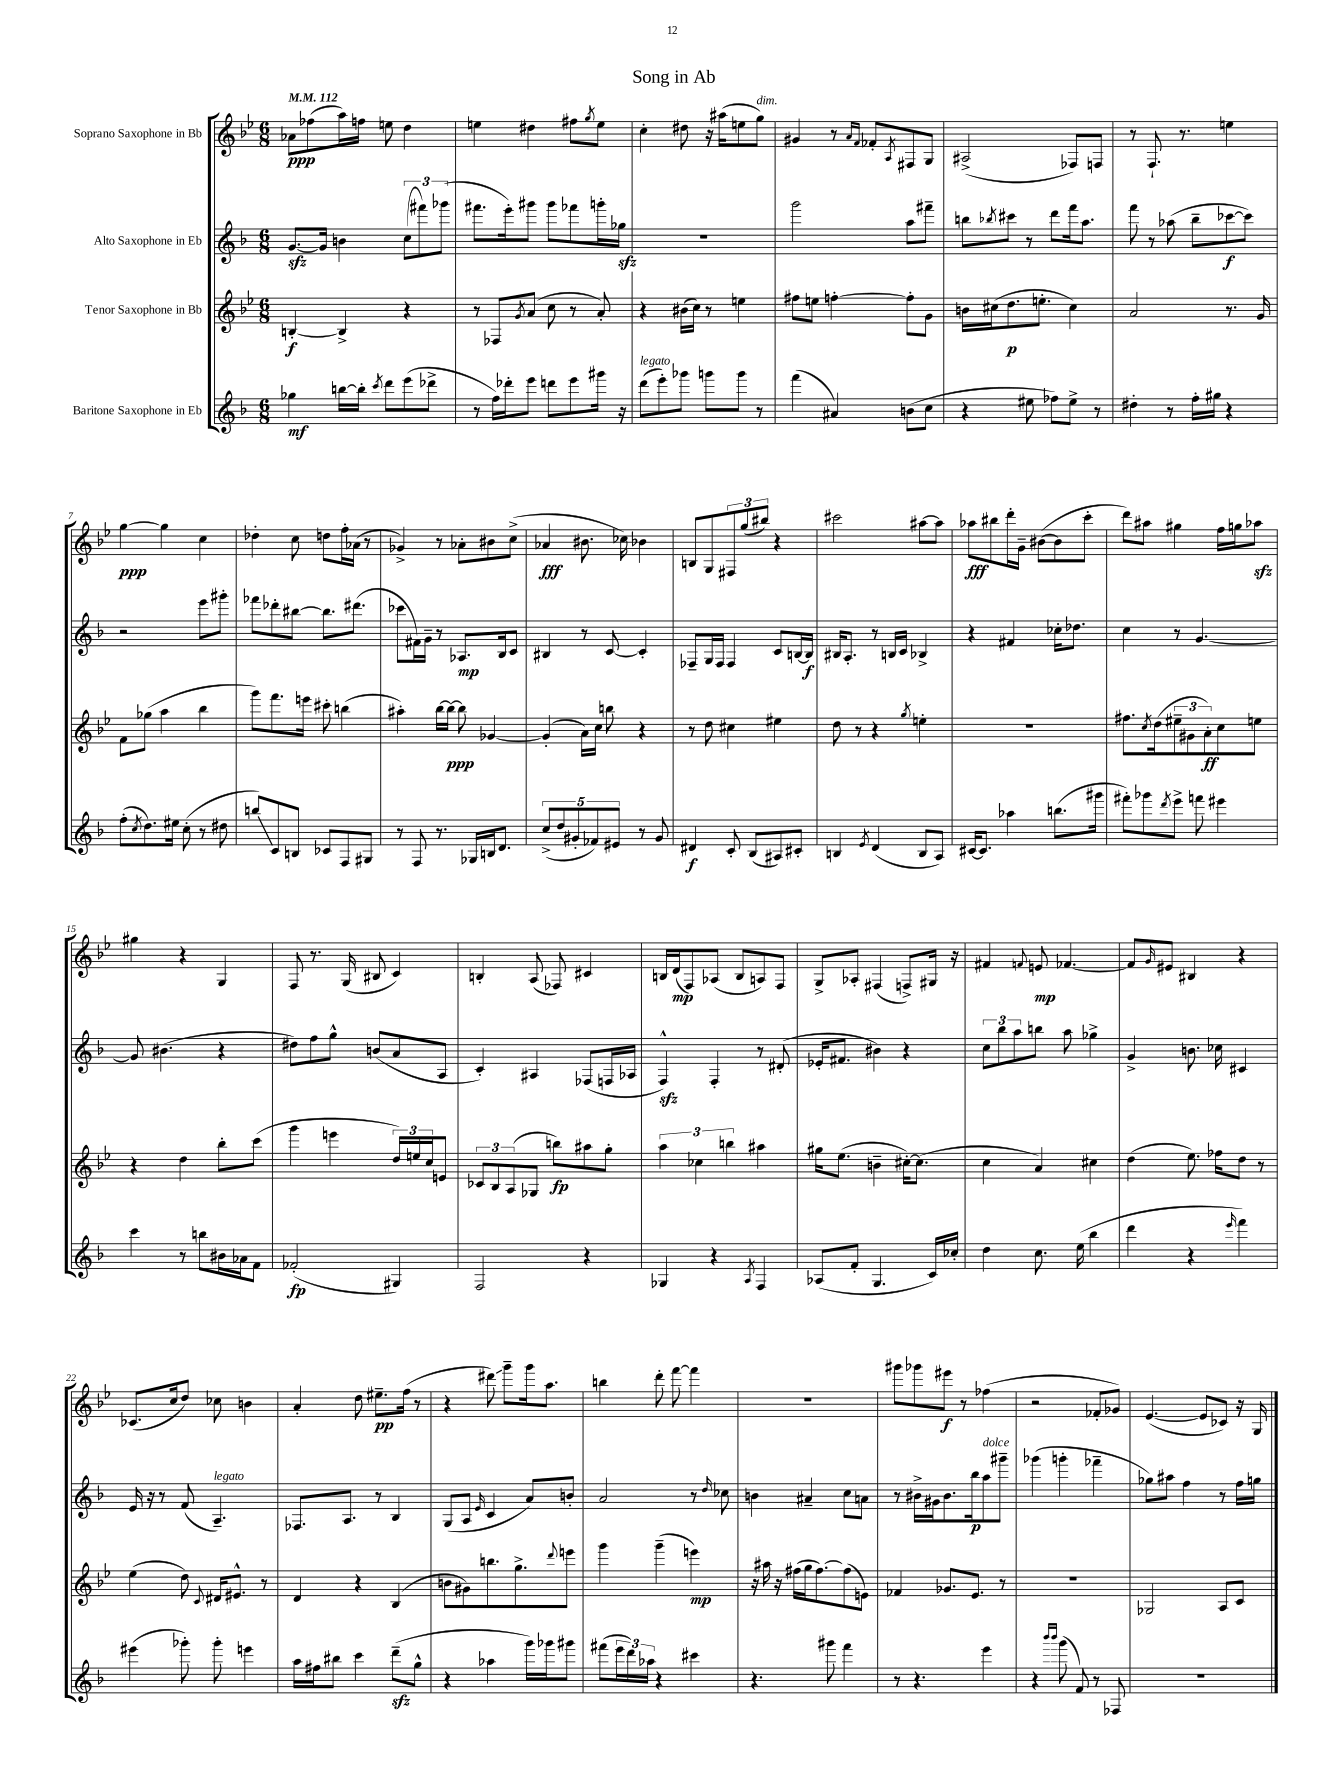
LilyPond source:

\header { title = "Song in Ab" }
<<
\new StaffGroup <<
\new Staff = "s0" \with { instrumentName = "Soprano Saxophone in Bb" } {
    \clef treble \key bes \major \numericTimeSignature \time 6/8 \tempo 4 = 112
    aes'8\ppp fes''8( a''16) f''16 e''8 d''4 |
    e''4 dis''4 fis''8 \acciaccatura { g''8 } e''8 |
    c''4-. dis''8 r16 ais''16( e''8 g''8^\markup { \italic "dim." }) |
    gis'4 r8 \grace { a'16 f'16 } fes'8-. \acciaccatura { a8 } fis8 g8 |
    ais2->( fes8) f8 |
    r8 f8.-! r8. e''4 |
    g''4~\ppp g''4 c''4 |
    des''4-. c''8 d''8 f''16-. aes'16( r8 |
    ges'4->) r8 aes'8-. bis'8 c''8->( |
    aes'4\fff bis'8. ces''16) bes'4 |
    b8 g8 \tuplet 3/2 { fis8 g''8( bis''8) } r4 |
    cis'''2 ais''8~ ais''8 |
    aes''8\fff bis''8 d'''16-. g'16-- bis'8~( bis'8 c'''8-. |
    d'''8) ais''8 gis''4 f''16 g''16 aes''8\sfz |
    gis''4 r4 g4 |
    f8 r8. g16( bis8 c'4) |
    b4-. a8( fes8) cis'4 |
    b16 d'16\mp( f8) aes8( b8 a8) f8 |
    g8-> aes8-. fis4( f8->) gis16 r16 |
    fis'4 \appoggiatura { f'8 } e'8\mp fes'4.~ |
    fes'8 \grace { g'16 } eis'8 bis4 r4 |
    ces'8.( c''16 d''8) ces''8 b'4 |
    a'4-. d''8 eis''8.--\pp f''16( r8 |
    r4 dis'''8\glissando) g'''8-- g'''16 a''8. |
    b''4 d'''8-. f'''8~ f'''4 |
    R2. |
    gis'''8 ges'''8 eis'''8\f r8 fes''4( |
    r2 fes'8-. ges'8) |
    ees'4.~( ees'8 ces'8) r16 g16 \bar "|." |
}
\new Staff = "s1" \with { instrumentName = "Alto Saxophone in Eb" } {
    \clef treble \key f \major \numericTimeSignature \time 6/8
    g'8.~\sfz g'16 b'4 \tuplet 3/2 { c''8( fis'''8) ges'''8( } |
    fis'''8. e'''16-.) gis'''8 gis'''8 fes'''8 g'''16-. ges''16\sfz |
    R2. |
    g'''2 a''8 fis'''8-- |
    b''8 \acciaccatura { bes''8 } cis'''8 r8 d'''8 f'''16 a''8. |
    f'''8 r8 aes''8( bes''8-- ces'''8~\f ces'''8) |
    r2 e'''8 gis'''8-. |
    fes'''8 des'''8-. bis''8~ bis''8. dis'''8.( |
    ces'''8 fis'16) g'16-- r8 aes8.\mp bes16 c'8 |
    bis4 r8 c'8~ c'4-. |
    fes8-- g16 fes16 fes4 c'8 b16~ b16\f |
    bis16 a8.-. r8 b16 c'16 bes4-> |
    r4 fis'4 ces''16-. des''8. |
    c''4 r8 g'4.~ |
    g'8 bis'4.( r4 |
    dis''8) f''8 g''8-^ b'8( a'8 a8 |
    c'4-.) ais4 fes8( f16 aes16 |
    f4-^\sfz) f4-. r8 dis'8-.( |
    ees'16-. fis'8. bis'4) r4 |
    \tuplet 3/2 { c''8 bes''8 a''8 } b''8 a''8 ges''4-> |
    g'4-> b'8. ces''16 cis'4 |
    e'16 r16 r8 f'8( a4.--^\markup { \italic "legato" }) |
    fes8. a8. r8 bes4 |
    g8( a8 \grace { e'16 } c'4 a'8) b'8-. |
    a'2 r8 \grace { d''16 } ces''8 |
    b'4 ais'4-- c''8 a'8 |
    r8 bis'16-> gis'16 bis'8. bes''16\p a''8^\markup { \italic "dolce" } gis'''8-- |
    ges'''4( g'''4-. fes'''4-- |
    ges''8) ais''8 f''4 r8 f''16 g''16 \bar "|." |
}
\new Staff = "s2" \with { instrumentName = "Tenor Saxophone in Bb" } {
    \clef treble \key bes \major \numericTimeSignature \time 6/8
    b4~-.\f b4-> r4 |
    r8 fes8 \acciaccatura { g'8 } a'8( c''8 r8 a'8-.) |
    r4 bis'16( c''16) r8 e''4 |
    fis''8 e''8 f''4~-. f''8-. g'8 |
    b'16 cis''16( d''8.\p e''8.-. cis''4) |
    a'2 r8. g'16 |
    f'8 ges''8( a''4 bes''4 |
    g'''8) f'''8. e'''16 cis'''8-. b''4( |
    ais''4-.) bes''16~ bes''16~\ppp bes''8 ges'4~ |
    ges'4-.( a'16) c''16 b''8 r4 |
    r8 d''8 cis''4 eis''4 |
    d''8 r8 r4 \acciaccatura { g''8 } e''4-. |
    R2. |
    fis''8. \acciaccatura { c''8 } d''16( \tuplet 3/2 { eis''8-- gis'8 a'8-.\ff) } c''8 e''8 |
    r4 d''4 bes''8-. c'''8( |
    g'''4 e'''4 \tuplet 3/2 { d''16) e''16 c''16 } e'8 |
    \tuplet 3/2 { ces'8 bes8 a8( } ges8 b''8\fp) ais''8 g''8-. |
    \tuplet 3/2 { a''4 ces''4 b''4 } ais''4 |
    gis''16 ees''8.( b'4-- cis''16~-.) cis''8.( |
    c''4 a'4) cis''4 |
    d''4( ees''8.) fes''16 d''8 r8 |
    ees''4( d''8) \appoggiatura { c'8 } dis'16 eis'8.-^ r8 |
    d'4 r4 bes4( |
    b'8 gis'8) b''8. g''8.-> \appoggiatura { d'''8 } e'''8 |
    g'''4 g'''4--( e'''4\mp) |
    r16 ais''16 r16 fis''16( g''16 fis''8.~) fis''8( e'8) |
    fes'4 ges'8. ees'8. r8 |
    R2. |
    ges2 a8 c'8 \bar "|." |
}
\new Staff = "s3" \with { instrumentName = "Baritone Saxophone in Eb" } {
    \clef treble \key f \major \numericTimeSignature \time 6/8
    ges''4\mf b''16~ b''16-. \acciaccatura { c'''8 } d'''8 e'''8( des'''8-> |
    r8 f''16) des'''16-. e'''8 d'''8 e'''8 gis'''16 r16 |
    d'''8^\markup { \italic "legato" }( e'''8-.) ges'''8 g'''8 g'''8 r8 |
    f'''4( ais'4) b'8( c''8 |
    r4 eis''8 fes''8) eis''8-> r8 |
    dis''4-. r8 f''16-. gis''16 r4 |
    f''8-.( \acciaccatura { c''8 } d''8.) eis''16 c''8-.( r8 dis''8 |
    b''8\glissando) c'8 b8 ces'8 f8 gis8 |
    r8 f8 r8. ges16 b16 d'8. |
    \tuplet 5/4 { c''8->( d''8 gis'8-. fes'8) eis'8 } r8 gis'8 |
    dis'4\f c'8-. bes8( ais8) cis'8-. |
    b4 \acciaccatura { e'8 } d'4( b8 a8) |
    cis'16~ cis'8. aes''4 b''8.( gis'''16 |
    fis'''8-.) ges'''8 \acciaccatura { d'''8 } e'''8-> f'''8 eis'''4 |
    c'''4 r8 b''8 bis'16 aes'16 f'8 |
    fes'2-.\fp( gis4) |
    f2 r4 |
    ges4 r4 \acciaccatura { a8 } f4 |
    aes8( f'8-. g4. c'16) ces''16-. |
    d''4 c''8. e''16( bes''4 |
    d'''4 r4 \grace { e'''16 } f'''4) |
    eis'''4( ges'''8-.) ges'''8-. e'''4 |
    a''16 fis''16 bis''8 c'''4 d'''8--\sfz( g''8-^ |
    r4 aes''4 g'''16) ges'''16 gis'''8 |
    fis'''8( \tuplet 3/2 { e'''16 d'''16) aes''16 } r4 cis'''4 |
    r4. gis'''8 f'''4 |
    r8 r4. e'''4 |
    r4 \grace { bes'''16 bes'''16 } g'''8( f'8) r8 fes8 |
    R2. \bar "|." |
}
>>
>>
